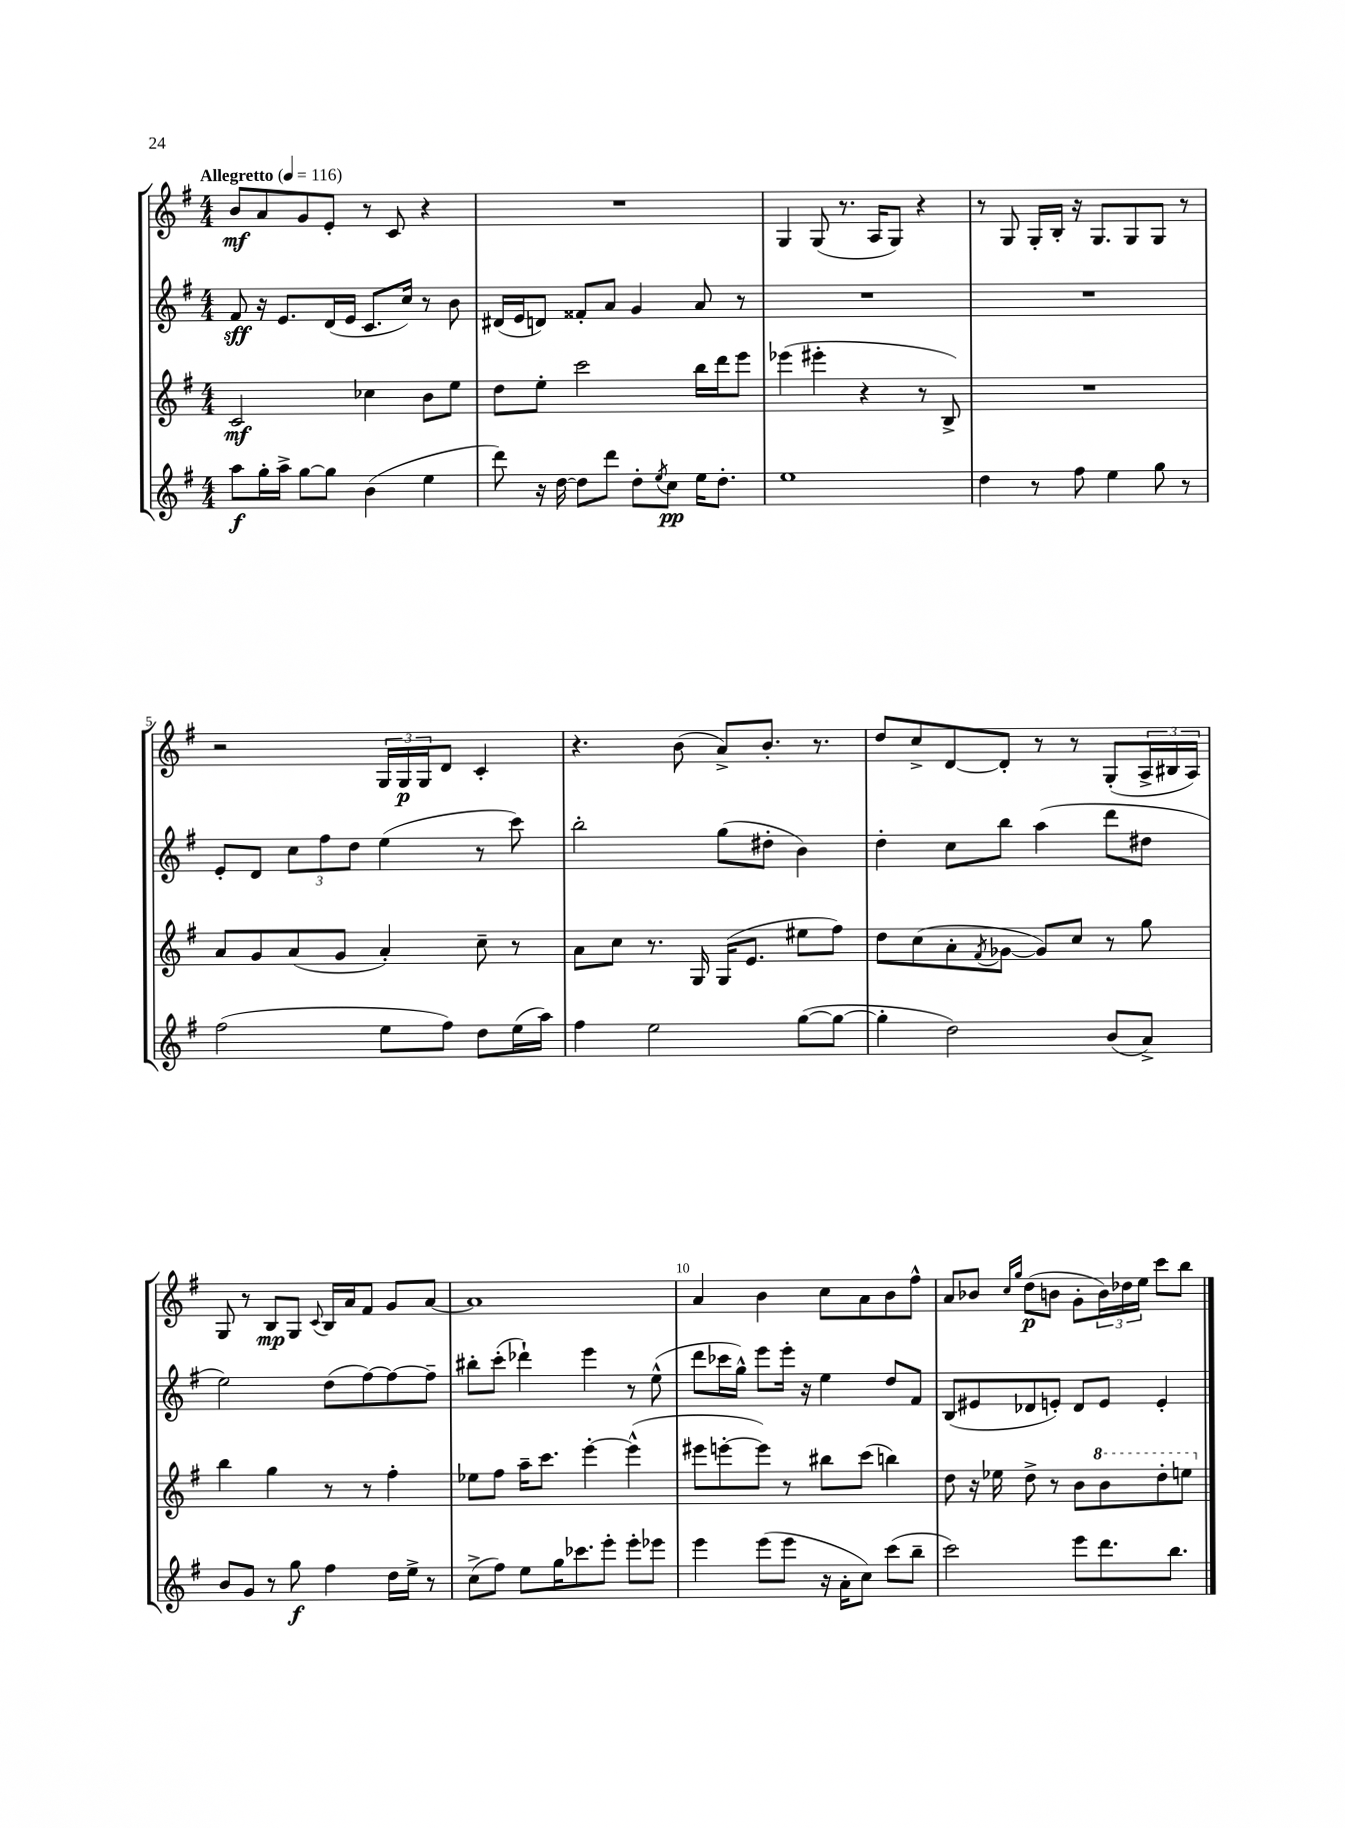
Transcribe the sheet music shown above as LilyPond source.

<<
\new StaffGroup <<
\new Staff = "s0" {
    \clef treble \key g \major \numericTimeSignature \time 4/4 \tempo "Allegretto" 4 = 116
    b'8\mf a'8 g'8 e'8-. r8 c'8 r4 |
    R1 |
    g4 g8( r8. a16 g8) r4 |
    r8 g8 g16-. b16-. r16 g8. g8 g8 r8 |
    r2 \tuplet 3/2 { g16 g16\p g16 } d'8 c'4-. |
    r4. b'8( a'8->) b'8.-. r8. |
    d''8 c''8-> d'8~ d'8-. r8 r8 g8-.( \tuplet 3/2 { a16-> bis16 a16) } |
    g8 r8 b8\mp g8 \appoggiatura { c'8 } b16 a'16 fis'8 g'8 a'8~ |
    a'1 |
    a'4 b'4 c''8 a'8 b'8 fis''8-^ |
    a'8 bes'8 \grace { c''16 g''16 } d''8\p( b'8 g'8-. \tuplet 3/2 { b'16) des''16 e''16 } c'''8 b''8 \bar "|." |
}
\new Staff = "s1" {
    \clef treble \key g \major \numericTimeSignature \time 4/4
    fis'8\sff r16 e'8. d'16( e'16 c'8. c''16) r8 b'8 |
    dis'16( e'16 d'8) fisis'8-. a'8 g'4 a'8 r8 |
    R1 |
    R1 |
    e'8-. d'8 \tuplet 3/2 { c''8 fis''8 d''8 } e''4( r8 c'''8) |
    b''2-. g''8( dis''8-. b'4) |
    d''4-. c''8 b''8 a''4( d'''8 dis''8 |
    e''2) d''8( fis''8~) fis''8~ fis''8-- |
    bis''8-. c'''8-.( des'''4-!) e'''4 r8 e''8-^( |
    d'''8 ces'''16 g''16-^) e'''8 e'''16-. r16 e''4 d''8 fis'8 |
    b8( eis'8 des'8 e'8-.) des'8 e'8 e'4-. \bar "|." |
}
\new Staff = "s2" {
    \clef treble \key g \major \numericTimeSignature \time 4/4
    c'2\mf ces''4 b'8 e''8 |
    d''8 e''8-. c'''2 b''16 d'''16 e'''8 |
    ees'''4( eis'''4-. r4 r8 b8->) |
    R1 |
    a'8 g'8 a'8( g'8 a'4-.) c''8-- r8 |
    a'8 c''8 r8. g16 g16( e'8. eis''8 fis''8) |
    d''8 c''8( a'8-. \acciaccatura { fis'8 } ges'8~ ges'8) c''8 r8 g''8 |
    b''4 g''4 r8 r8 fis''4-. |
    ees''8 fis''8 a''16-- c'''8. e'''4~-. e'''4-^( |
    eis'''8 e'''8~-. e'''8) r8 bis''8 c'''8( b''4) |
    d''8 r16 ees''16 d''8-> r8 b'8 \ottava #1 b''8 d'''8-. e'''!8 \ottava #0 \bar "|." |
}
\new Staff = "s3" {
    \clef treble \key g \major \numericTimeSignature \time 4/4
    a''8\f g''16-. a''16-> g''8~ g''8 b'4( e''4 |
    d'''8) r16 d''16~ d''8 d'''8 d''8-. \acciaccatura { e''8 } c''8\pp e''16 d''8.-. |
    e''1 |
    d''4 r8 fis''8 e''4 g''8 r8 |
    fis''2( e''8 fis''8) d''8 e''16( a''16) |
    fis''4 e''2 g''8~( g''8~ |
    g''4-. d''2) b'8( a'8->) |
    b'8 g'8 r8 g''8\f fis''4 d''16 e''16-> r8 |
    c''8->( fis''8) e''8 g''16 ces'''8. e'''8-. e'''8-. ees'''8 |
    e'''4 e'''8( e'''8 r16 a'16-. c''8) c'''8( b''8-- |
    c'''2) e'''8 d'''8. b''8. \bar "|." |
}
>>
>>
\layout { \context { \Score \override BarNumber.break-visibility = ##(#f #t #t) barNumberVisibility = #(every-nth-bar-number-visible 5) } }
